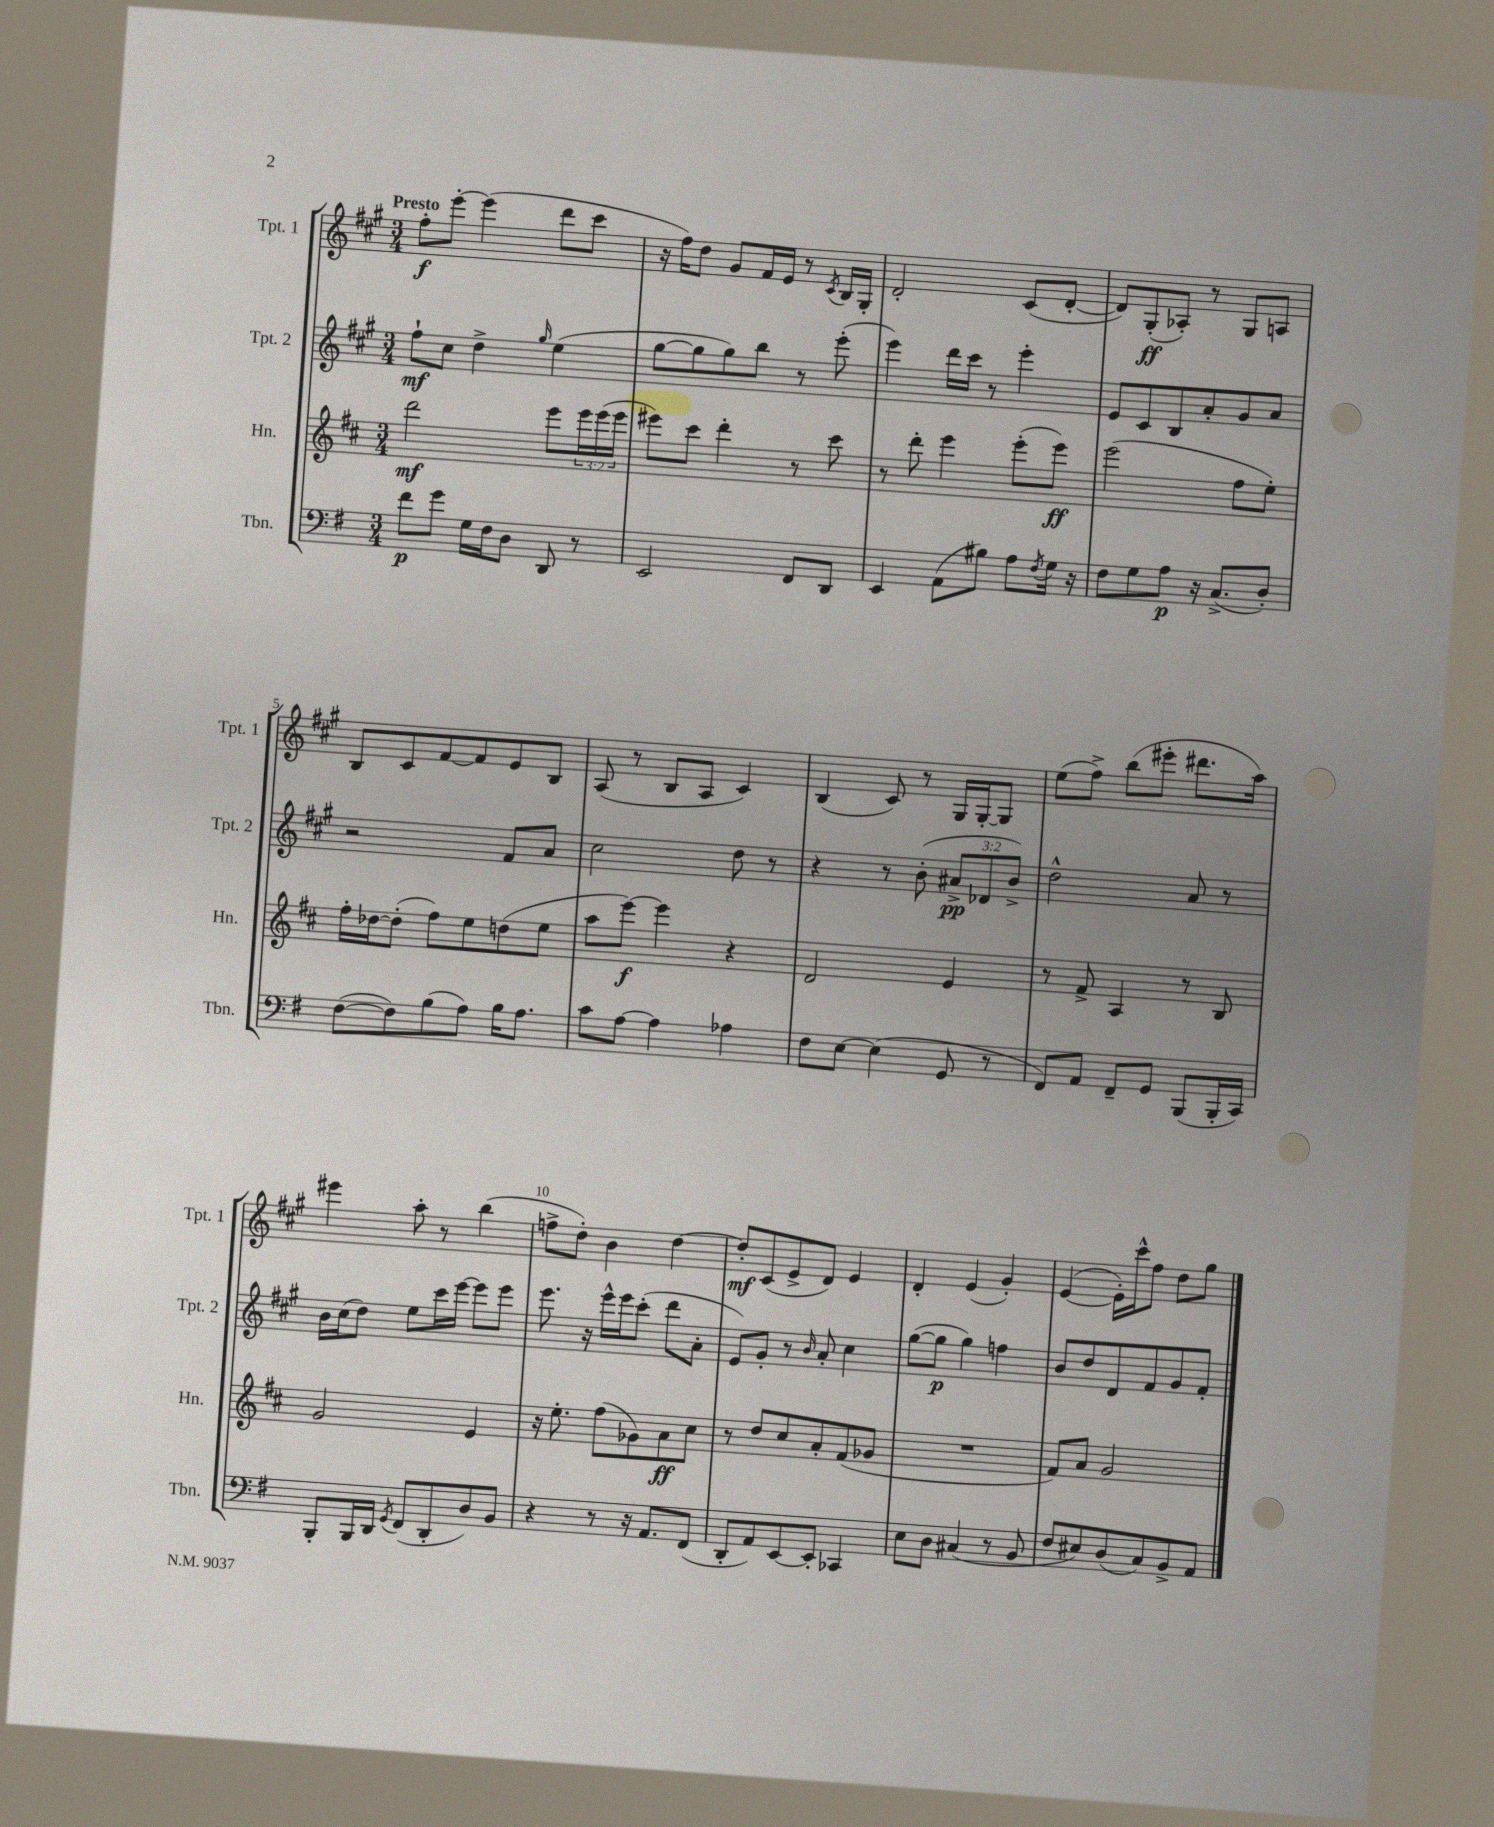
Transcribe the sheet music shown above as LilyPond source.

<<
\new StaffGroup <<
\new Staff = "s0" \with { instrumentName = "Tpt. 1" shortInstrumentName = "Tpt. 1" } {
    \clef treble \key a \major \numericTimeSignature \time 3/4 \tempo "Presto"
    fis''8-.\f e'''8~-. e'''4( d'''8 cis'''8 |
    r16 fis''16) d''8 gis'8 fis'16 e'16 r8 \acciaccatura { cis'8 } b16 gis16-. |
    d'2-. cis'8( d'8~-. |
    d'8) gis8-.\ff( aes8-.) r8 gis8 a8 |
    b8 cis'8 fis'8~ fis'8 e'8 b8 |
    a8( r8 b8 a8 cis'4) |
    b4( cis'8) r8 gis16 gis16~-. gis8 |
    e''8( fis''8->) b''8( eis'''8-. dis'''8. a''16) |
    eis'''4 a''8-. r8 b''4( |
    f''8-> d''8-.) b'4 d''4~ |
    d''8-.\mf cis'8( e'8-> d'8) e'4 |
    d'4-. e'4( gis'4-.) |
    e'4~( e'16-.) cis'''16-^ fis''8 d''8 gis''8 \bar "|." |
}
\new Staff = "s1" \with { instrumentName = "Tpt. 2" shortInstrumentName = "Tpt. 2" } {
    \clef treble \key a \major \numericTimeSignature \time 3/4 \override Staff.TupletNumber.text = #tuplet-number::calc-fraction-text
    fis''8-!\mf cis''8 d''4-> \grace { gis''16 } e''4( |
    gis''8~ gis''8 gis''8) b''8 r8 e'''8-.( |
    e'''4) d'''16 cis'''16 r8 e'''4-. |
    e'8 cis'8 b8 a'8-. gis'8 a'8 |
    r2 fis'8 a'8 |
    cis''2 d''8 r8 |
    r4 r8 b'8-.( \tuplet 3/2 { ais'8->\pp des'8 b'8->) } |
    d''2-^ a'8 r8 |
    b'16 cis''16( d''8) e''8 cis'''16 e'''16~ e'''8 e'''8 |
    e'''8. r16 e'''16-^ e'''16 cis'''8-.( d'''8 a'8-. |
    e'8) gis'8-. r8 \grace { b'16 } a'8-. cis''4 |
    gis''8~( gis''8\p gis''4) f''4 |
    b'8 d''8 d'8 fis'8 gis'8 fis'8-. \bar "|." |
}
\new Staff = "s2" \with { instrumentName = "Hn." shortInstrumentName = "Hn." } {
    \clef treble \key d \major \numericTimeSignature \time 3/4 \override Staff.TupletNumber.text = #tuplet-number::calc-fraction-text
    d'''2\mf e'''8 \tuplet 3/2 { e'''16 e'''16( e'''16 } |
    eis'''8) cis'''8 d'''4-. r8 cis'''8 |
    r8 d'''8-. e'''4 e'''8-.( e'''8\ff) |
    e'''2( fis''8 e''8-.) |
    fis''16-. des''16~ des''8-.( fis''8) e''8 d''8( e''8 |
    a''8 e'''8~\f) e'''4 r4 |
    d'2 e'4 |
    r8 fis'8-> a4 r8 b8 |
    g'2 e'4 |
    r16 e''8.-. fis''8( ges'8) a'8\ff cis''8 |
    r8 d''8 cis''8 a'8-. fis'8( ges'8 |
    R2. |
    fis'8) a'8 g'2 \bar "|." |
}
\new Staff = "s3" \with { instrumentName = "Tbn." shortInstrumentName = "Tbn." } {
    \clef bass \key g \major \numericTimeSignature \time 3/4
    fis'8\p g'8 g16 fis16 d8 d,8 r8 |
    e,2 fis,8 d,8 |
    e,4 a,8( bis8) a8 \acciaccatura { fis8 } g16 r16 |
    fis8 g8 a8\p r16 c8.->( d8-.) |
    fis8~( fis8) b8( a8) b16 a8. |
    c'8 a8~ a4 aes4 |
    fis8 e8~ e4( g,8 r8 |
    fis,8) a,8 fis,8-- g,8 b,,8( b,,16-. c,16) |
    b,,8-. b,,16 d,16 \acciaccatura { g,8 } fis,8( d,8-. d8) b,8 |
    r4 r8 r16 a,8. fis,8( |
    d,8-. a,8) e,8~ e,8-. ces,4 |
    e8 d8 cis4( r8 b,8 |
    fis8 eis8) d8( c8) b,8-> a,8 \bar "|." |
}
>>
>>
\layout { \context { \Score \override BarNumber.break-visibility = ##(#f #t #t) barNumberVisibility = #(every-nth-bar-number-visible 5) } }
